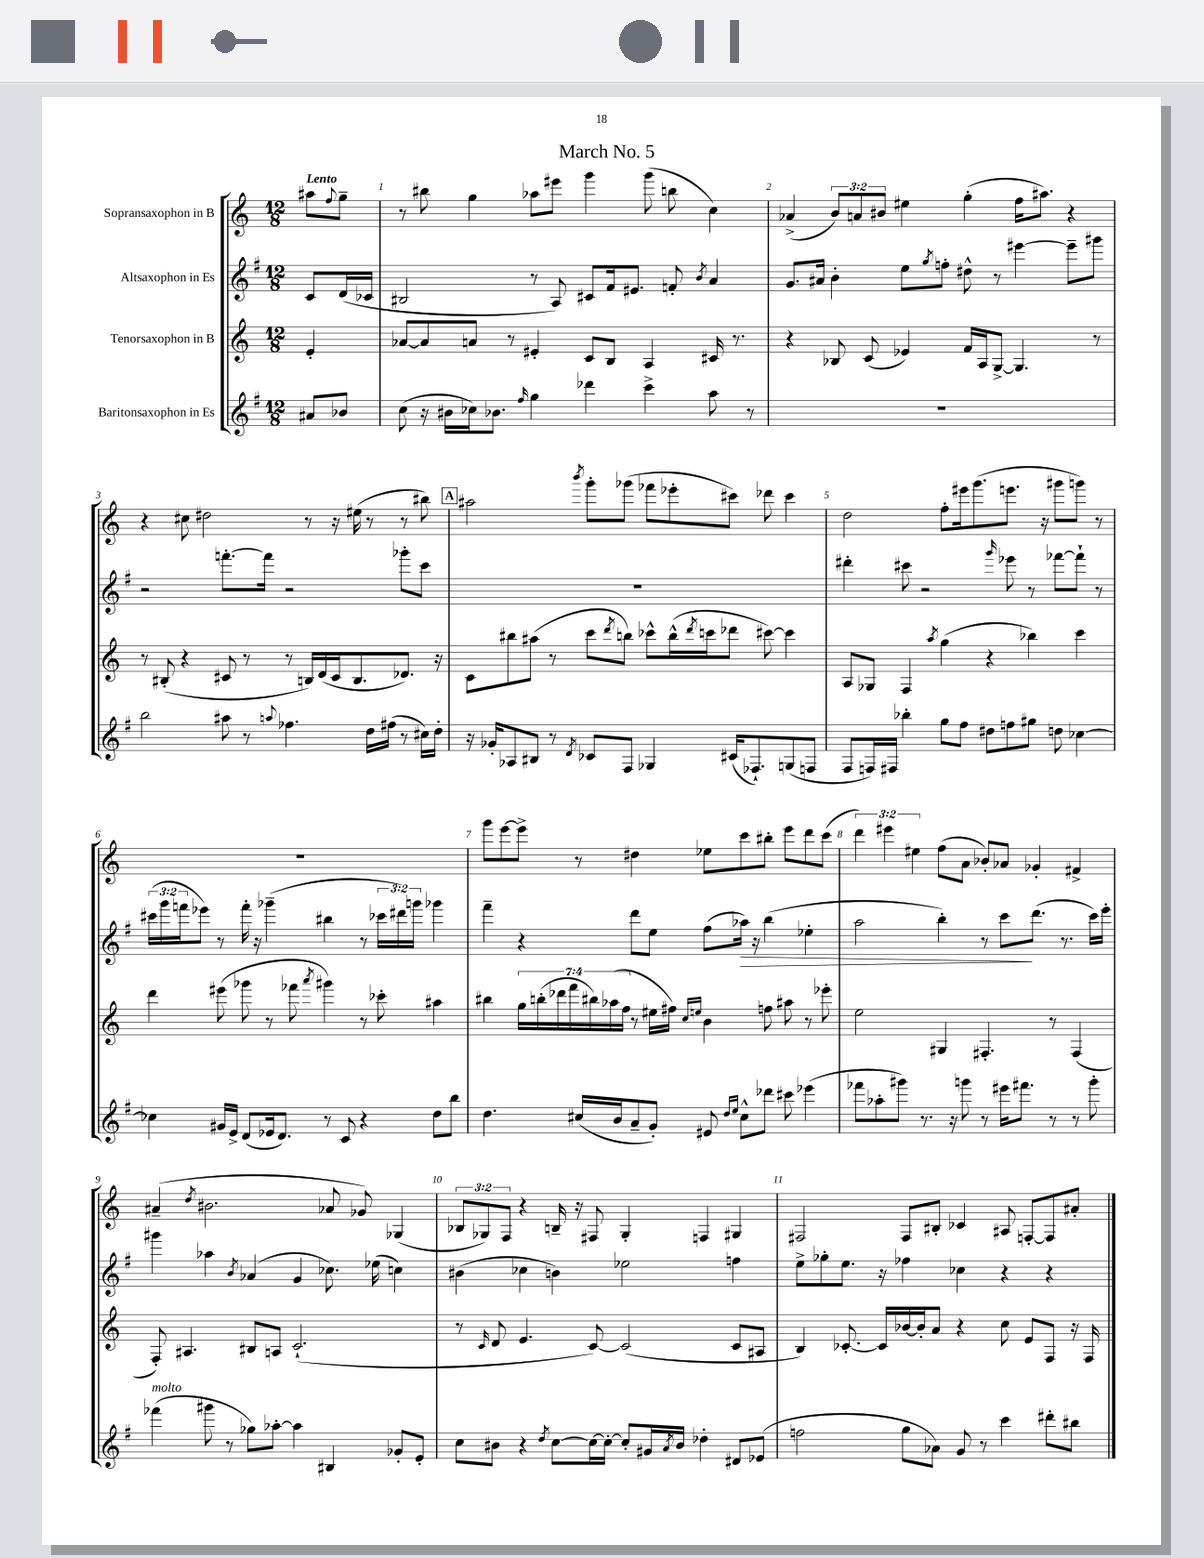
\header { title = "March No. 5" }
<<
\new StaffGroup <<
\new Staff = "s0" \with { instrumentName = "Sopransaxophon in B" } {
    \clef treble \key c \major \numericTimeSignature \time 12/8 \override Staff.TupletNumber.text = #tuplet-number::calc-fraction-text \partial 4 \tempo "Lento"
    ais''8 \appoggiatura { f''8 } g''8-- |
    r8 bis''8 g''4 aes''8 eis'''8 g'''4 g'''8( b''8 c''4) |
    aes'4->( \tuplet 3/2 { b'8) a'8 bis'8 } eis''4 g''4-.( f''16 ais''8.) r4 |
    r4 cis''8 dis''2 r8 r16 eis''16( r8 r8 bis''8) |
    \mark \markup { \box "A" } ais''2 \acciaccatura { b'''8 } g'''8-. ges'''8( fes'''8 ees'''8-. cis'''8) des'''8 cis'''4 |
    d''2 f''8-. eis'''16 g'''8.( e'''8. r16 gis'''8 g'''8) r8 |
    R1. |
    g'''8 e'''8~ e'''8-> r8 dis''4 ees''8 c'''8 bis''8-. e'''8 d'''8 c'''8( |
    \tuplet 3/2 { d'''4) eis'''4 eis''4 } f''8( a'8 bes'8-.) aes'8 ges'4-. fis'4-> |
    ais'4--( \acciaccatura { d''8 } bis'2. aes'8 ges'8) ges4( |
    \tuplet 3/2 { bes8 ges8) f8 } r4 b16-- r16 fis8 ges4-. f4 gis4 |
    fis2 fis8 bis8-. ces'4 ais8 f8~-. f8 ais'8-. \bar "|." |
}
\new Staff = "s1" \with { instrumentName = "Altsaxophon in Es" } {
    \clef treble \key g \major \numericTimeSignature \time 12/8 \override Staff.TupletNumber.text = #tuplet-number::calc-fraction-text \partial 4
    c'8 d'16( ces'16 |
    bis2 r8 a8) cis'8 fis'16 eis'8. f'8-. \acciaccatura { b'8 } a'4 |
    g'8. ais'16 b'4-. e''8 \acciaccatura { g''8 } f''8-. dis''8-^ r8 eis'''4~ eis'''8-- gis'''8 |
    r2 f'''8.~-. f'''16 r2 ges'''8-. c'''8 |
    \mark \markup { \box "A" } R1. |
    dis'''4-. cis'''8 r2 \grace { g'''16 } ees'''8 r8 fes'''8~ fes'''8-! r8 |
    \tuplet 3/2 { cis'''16( g'''16 f'''16 } ees'''8) r8 f'''16-. r16 ges'''4--( bis''4 r8 \tuplet 3/2 { ces'''16 dis'''16) g'''16 } ges'''4 |
    fis'''4-- r4 d'''8 e''8 fis''8( aes''16\>) r16 b''4( ees''4-. |
    a''2 b''4-.) r8 c'''8\! d'''8.( r8. c'''16) e'''16-. |
    gis'''4 aes''4 \acciaccatura { b'8 } aes'4( g'4 ces''8.) ees''16( c''4) |
    bis'4( ces''4 b'4) ees''2 f''4 |
    e''8-> ges''8-. e''8. r16 fes''4 ces''4 r4 r4 \bar "|." |
}
\new Staff = "s2" \with { instrumentName = "Tenorsaxophon in B" } {
    \clef treble \key c \major \numericTimeSignature \time 12/8 \override Staff.TupletNumber.text = #tuplet-number::calc-fraction-text \partial 4
    e'4-. |
    aes'8~ aes'8 a'8 r8 eis'4-. c'8 b8 a4 cis'16 r8. |
    r4 bes8 c'8( ees'4) f'16 a16 g8~-> g4. r8 |
    r8 bis8-.( r4 cis'8 r8 r8 b16) d'16( cis'16 b8. des'8.) r16 |
    \mark \markup { \box "A" } c'8 bis''8 ais''8( r8 c'''8 \acciaccatura { d'''8 } b''8) ces'''8-^ b''16-^( \acciaccatura { d'''8 } c'''16 des'''8 cis'''8~) cis'''4 |
    a8 ges8 f4 \acciaccatura { a''8 } g''4( r4 bes''4) c'''4 |
    d'''4 eis'''8( ges'''8 r8 fes'''8 \acciaccatura { a'''8 } gis'''4) r8 ces'''8-. ais''4 |
    bis''4 \tuplet 7/4 { g''16 b''16-.( des'''16 f'''16 bis''16) aes''16( f''16 } r8 eis''16 fis''16) \grace { c''16 e''16 } b'4 f''8 ais''8 r8 ees'''8-. |
    e''2 gis4 fis4.-. r8 fis4( |
    f8-.) ais4. bis8 a8 c'2.-!( |
    r8 \grace { c'16 } d'8 e'4. c'8~) c'2( c'8 ais8 |
    b4) ces'8.~-. ces'16 bes'16~ bes'16-. a'8 r4 c''8 e'8 f8 r16 f16 \bar "|." |
}
\new Staff = "s3" \with { instrumentName = "Baritonsaxophon in Es" } {
    \clef treble \key g \major \numericTimeSignature \time 12/8 \partial 4
    ais'8 bes'8 |
    c''8( r16 bis'16 ces''16) bes'8. \grace { fis''16 } g''4 des'''4 c'''4-> a''8 r8 |
    R1. |
    b''2 ais''8 r8 \appoggiatura { a''8 } fes''4. d''16 fis''16( r8 cis''16) d''16-. |
    \mark \markup { \box "A" } r16 ges'16-. aes8 bis8 r8 \acciaccatura { d'8 } ces'8 fis8 ges4 cis'16( fes8.-!) g8( f8 |
    fis8 f16) fis16 bes''4-. g''8 fis''8 dis''8 f''8 gis''8 d''8 ces''4~ |
    ces''4 gis'16 e'16-> d'8( ees'16 d'8.) r8 c'8 r4 d''8 b''8 |
    d''4. cis''16( b'16 a'8-- g'8-.) eis'8 \grace { d''16 e''16 } cis''8-^ des'''8 cis'''8 ees'''4( |
    fes'''8 aes''8-. gis'''8) r8. r16 g'''8 r8 eis'''16 fis'''8. r8 r8 g'''8-. |
    fes'''4^\markup { \italic "molto" }( gis'''8 r8 ges''8) aes''8~-. aes''4 bis4 ges'8-. e'8-. |
    c''8 bis'8 r4 \acciaccatura { d''8 } c''8~ c''16~ c''16~-. c''8-. gis'16 \acciaccatura { a'8 } bis'16 des''4-. dis'8 ees'8( |
    f''2 g''8 aes'8) g'8 r8 c'''4 dis'''8-. bis''8 \bar "|." |
}
>>
>>
\layout { \context { \Score \override BarNumber.break-visibility = ##(#f #t #t) barNumberVisibility = #all-bar-numbers-visible } }
